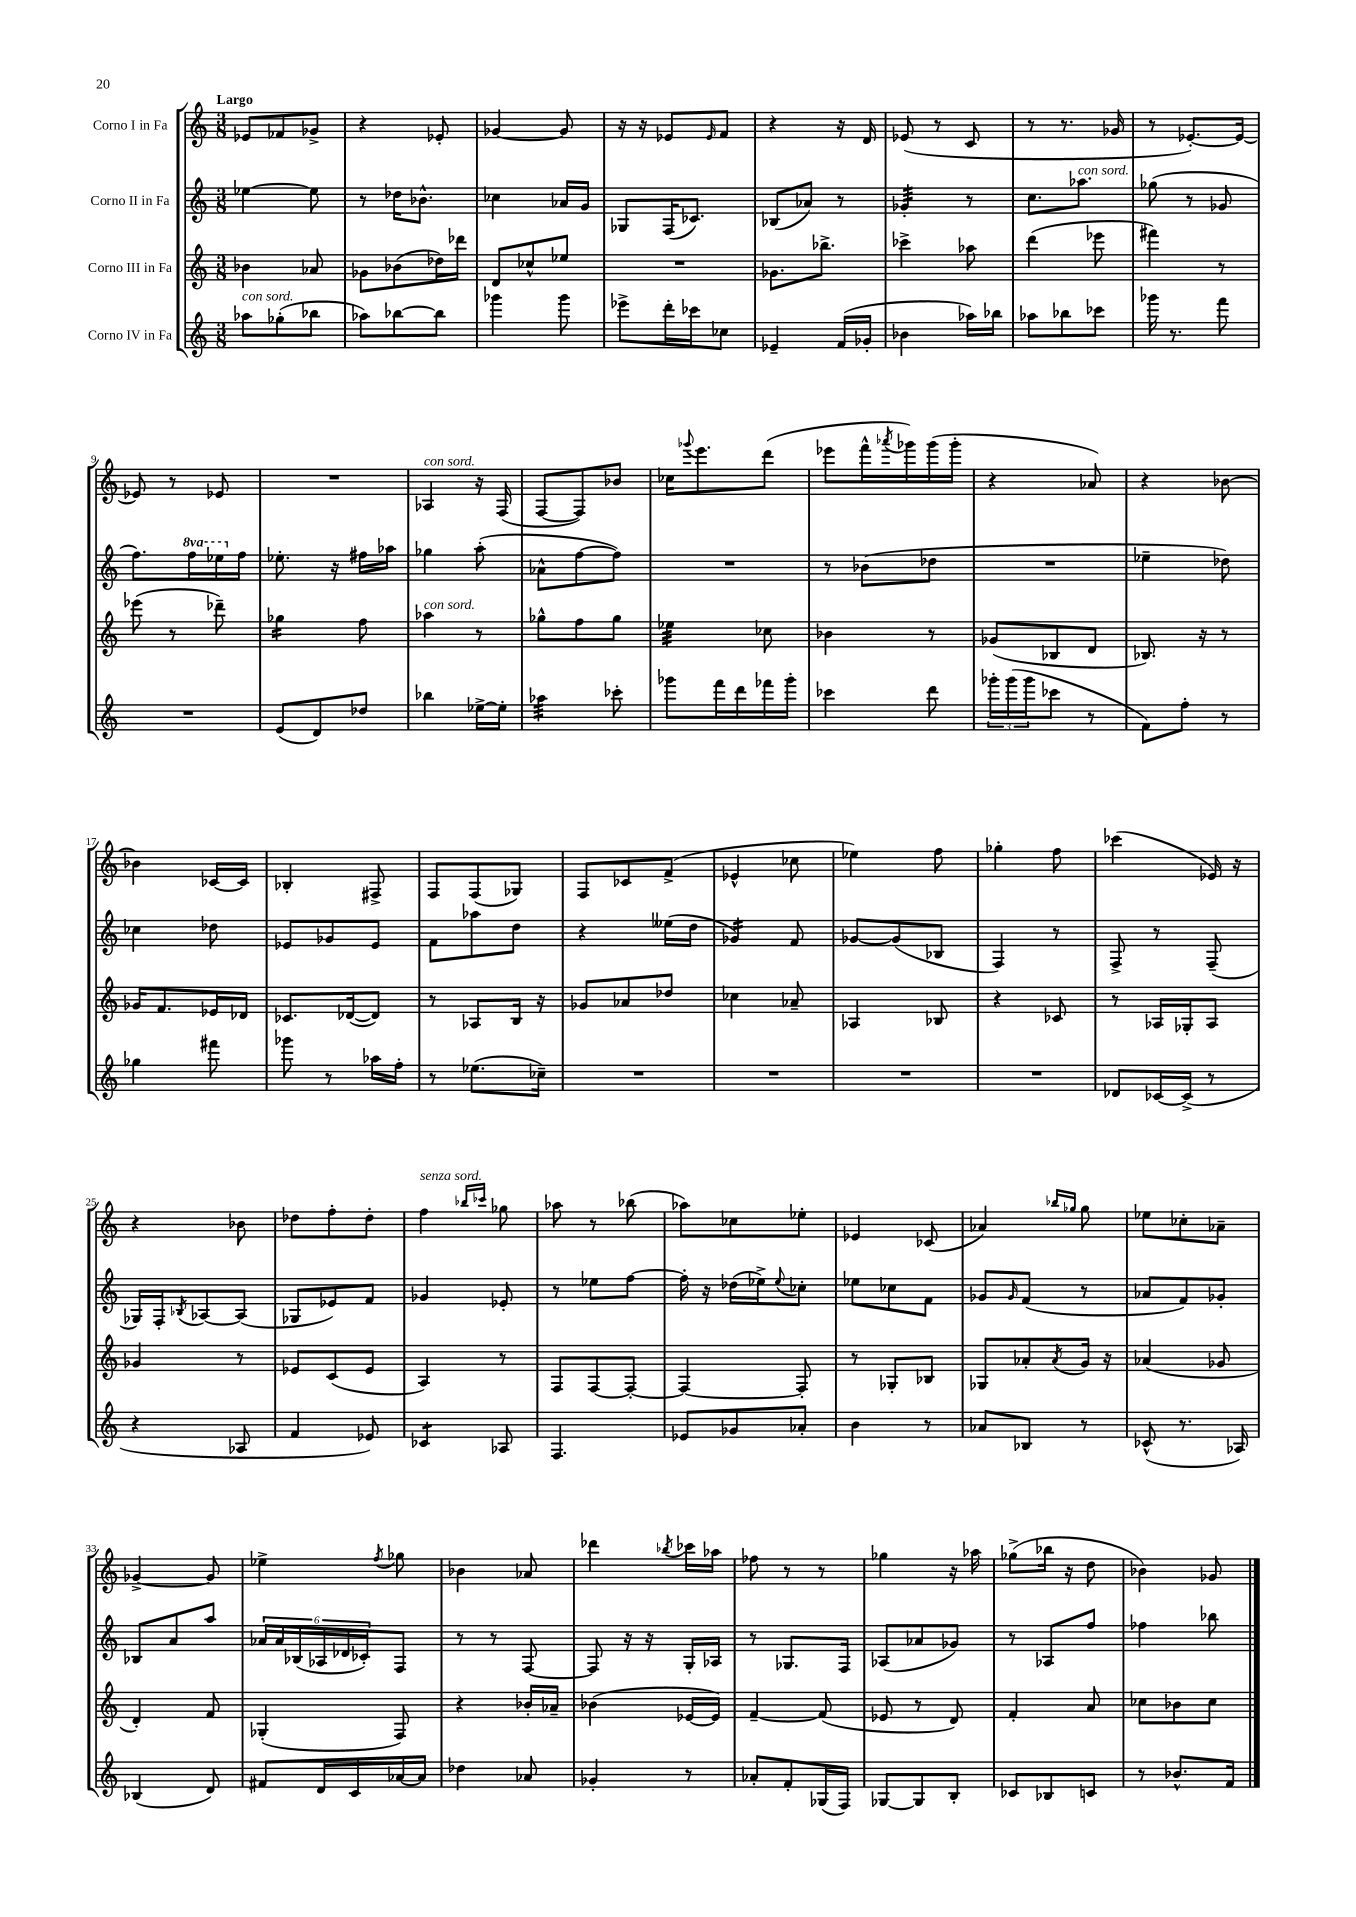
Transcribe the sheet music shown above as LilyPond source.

<<
\new StaffGroup <<
\new Staff = "s0" \with { instrumentName = "Corno I in Fa" } {
    \clef treble \key c \major \numericTimeSignature \time 3/8 \tempo "Largo"
    ees'8 fes'8 ges'8-> |
    r4 ees'8-. |
    ges'4~ ges'8 |
    r16 r16 ees'8 \grace { ees'16 } f'8 |
    r4 r16 d'16 |
    ees'8( r8 c'8 |
    r8 r8. ges'16 |
    r8 ees'8.~-.) ees'16~ |
    ees'8 r8 ees'8 |
    R4. |
    aes4^\markup { \italic "con sord." } r16 f16( |
    f8~ f8) bes'8 |
    ces''16 \appoggiatura { ges'''8 } e'''8. d'''8( |
    ees'''8 f'''16-^ \acciaccatura { aes'''8 } ges'''16) ges'''16( ges'''16-. |
    r4 aes'8) |
    r4 bes'8~ |
    bes'4 ces'16~ ces'16 |
    bes4-. fis8-> |
    f8 f8( ges8) |
    f8 ces'8 f'8->( |
    ees'4-^ ces''8 |
    ees''4) f''8 |
    ges''4-. f''8 |
    ces'''4( ees'16) r16 |
    r4 bes'8 |
    des''8 f''8-. des''8-. |
    f''4^\markup { \italic "senza sord." } \grace { bes''16 ces'''16 } ges''8 |
    aes''8 r8 bes''8( |
    aes''8) ces''8 ees''8-. |
    ees'4 ces'8( |
    aes'4) \grace { bes''16 ges''16 } ges''8 |
    ees''8 ces''8-. aes'8-- |
    ges'4~-> ges'8 |
    ees''4-> \acciaccatura { f''8 } ges''8 |
    bes'4 aes'8 |
    des'''4 \acciaccatura { bes''8 } ces'''16 aes''16 |
    fes''8 r8 r8 |
    ges''4 r16 aes''16 |
    ges''8->( bes''16 r16 d''8 |
    bes'4) ges'8 \bar "|." |
}
\new Staff = "s1" \with { instrumentName = "Corno II in Fa" } {
    \clef treble \key c \major \numericTimeSignature \time 3/8 \set Staff.ottavationMarkups = #ottavation-simple-ordinals
    ees''4~ ees''8 |
    r8 des''16 bes'8.-^ |
    ces''4 aes'16 g'16 |
    ges8 f16( ces'8.) |
    bes8( aes'8) r8 |
    ges'4:32-. r8 |
    c''8. aes''8.^\markup { \italic "con sord." } |
    ges''8( r8 ges'8 |
    f''8.) \ottava #1 f'''16 ees'''16 \ottava #0 f''16 |
    ees''8.-. r16 fis''16 aes''16 |
    ges''4 a''8-.( |
    aes'8-^ f''8~ f''8) |
    R4. |
    r8 bes'8( des''8 |
    R4. |
    ees''4-- des''8) |
    ces''4 des''8 |
    ees'8 ges'8 ees'8 |
    f'8 aes''8 d''8 |
    r4 eeses''16( d''16 |
    ges'4:16) f'8 |
    ges'8~ ges'8( bes8 |
    f4) r8 |
    f8-> r8 f8--( |
    ges16) f16-. \acciaccatura { bes8 } aes8~ aes8( |
    ges8 ees'8) f'8 |
    ges'4 ees'8-. |
    r8 ees''8 f''8~ |
    f''16-. r16 des''16( ees''16->) \appoggiatura { ees''8 } ces''8-. |
    ees''8 ces''8 f'8 |
    ges'8 \grace { ges'16 } f'8( r8 |
    aes'8 f'8) ges'8-. |
    bes8 a'8 a''8 |
    \tuplet 6/4 { aes'16 aes'16 bes16( aes16 des'16 ces'16-.) } f8 |
    r8 r8 f8~ |
    f8 r16 r16 g16-. aes16 |
    r8 ges8. f16 |
    aes8( aes'8 ges'8) |
    r8 aes8 f''8 |
    fes''4 bes''8 \bar "|." |
}
\new Staff = "s2" \with { instrumentName = "Corno III in Fa" } {
    \clef treble \key c \major \numericTimeSignature \time 3/8
    bes'4 aes'8 |
    ges'8 bes'8( des''16) des'''16 |
    d'8 ces''8-^ ees''8 |
    R4. |
    ges'8. bes''8.-> |
    ces'''4-> aes''8 |
    d'''4( ees'''8 |
    fis'''4) r8 |
    ees'''8( r8 des'''8--) |
    ges''4:16 f''8 |
    aes''4^\markup { \italic "con sord." } r8 |
    ges''8-^ f''8 ges''8 |
    ees''4:32 ces''8 |
    bes'4 r8 |
    ges'8( bes8 d'8 |
    bes8.) r16 r8 |
    ges'16 f'8. ees'16 des'16 |
    ces'8. des'16~( des'8) |
    r8 aes8 b16 r16 |
    ges'8 aes'8 des''8 |
    ces''4 aes'8-- |
    aes4 bes8 |
    r4 ces'8 |
    r8 aes16 ges16-. aes8 |
    ges'4 r8 |
    ees'8 c'8( ees'8 |
    a4) r8 |
    f8 f8~ f8~-. |
    f4~ f8-. |
    r8 ges8-. bes8 |
    ges8 aes'8-. \acciaccatura { aes'8 } g'16 r16 |
    aes'4( ges'8 |
    d'4-.) f'8 |
    ges4-.( f8) |
    r4 bes'16-. aes'16-- |
    bes'4( ees'16~ ees'16) |
    f'4~-- f'8( |
    ees'8 r8 d'8) |
    f'4-. a'8 |
    ces''8 bes'8 ces''8 \bar "|." |
}
\new Staff = "s3" \with { instrumentName = "Corno IV in Fa" } {
    \clef treble \key c \major \numericTimeSignature \time 3/8
    aes''8^\markup { \italic "con sord." } ges''8-.( bes''8 |
    aes''8) bes''8~ bes''8 |
    ges'''4 ges'''8 |
    ees'''8-> d'''16-. ces'''16 ces''8 |
    ees'4-- f'16( ges'16-. |
    bes'4 aes''16) bes''16 |
    aes''8 bes''8 ces'''8 |
    ges'''16 r8. f'''8 |
    R4. |
    e'8( d'8) des''8 |
    bes''4 ees''16~-> ees''16-. |
    aes''4:32 ces'''8-. |
    ges'''8 f'''16 d'''16 fes'''16 ges'''16-. |
    ces'''4 d'''8 |
    \tuplet 3/2 { ges'''16-. ges'''16( ges'''16 } ces'''8 r8 |
    f'8) f''8-. r8 |
    ges''4 fis'''8 |
    ges'''8 r8 aes''16 f''16-. |
    r8 ees''8.( ces''16--) |
    R4. |
    R4. |
    R4. |
    R4. |
    des'8 ces'16~ ces'16->( r8 |
    r4 aes8 |
    f'4 ees'8) |
    ces'4:8 aes8 |
    f4. |
    ees'8 ges'8 aes'8-. |
    b'4 r8 |
    aes'8 bes8 r8 |
    ces'8-^( r8. aes16) |
    bes4( d'8) |
    fis'8 d'16 c'16 aes'16~ aes'16 |
    des''4 aes'8 |
    ges'4-. r8 |
    aes'8-. f'8-. ges16( f16) |
    ges8~ ges8 b8-. |
    ces'8 bes8 c'8 |
    r8 bes'8.-^ f'16 \bar "|." |
}
>>
>>
